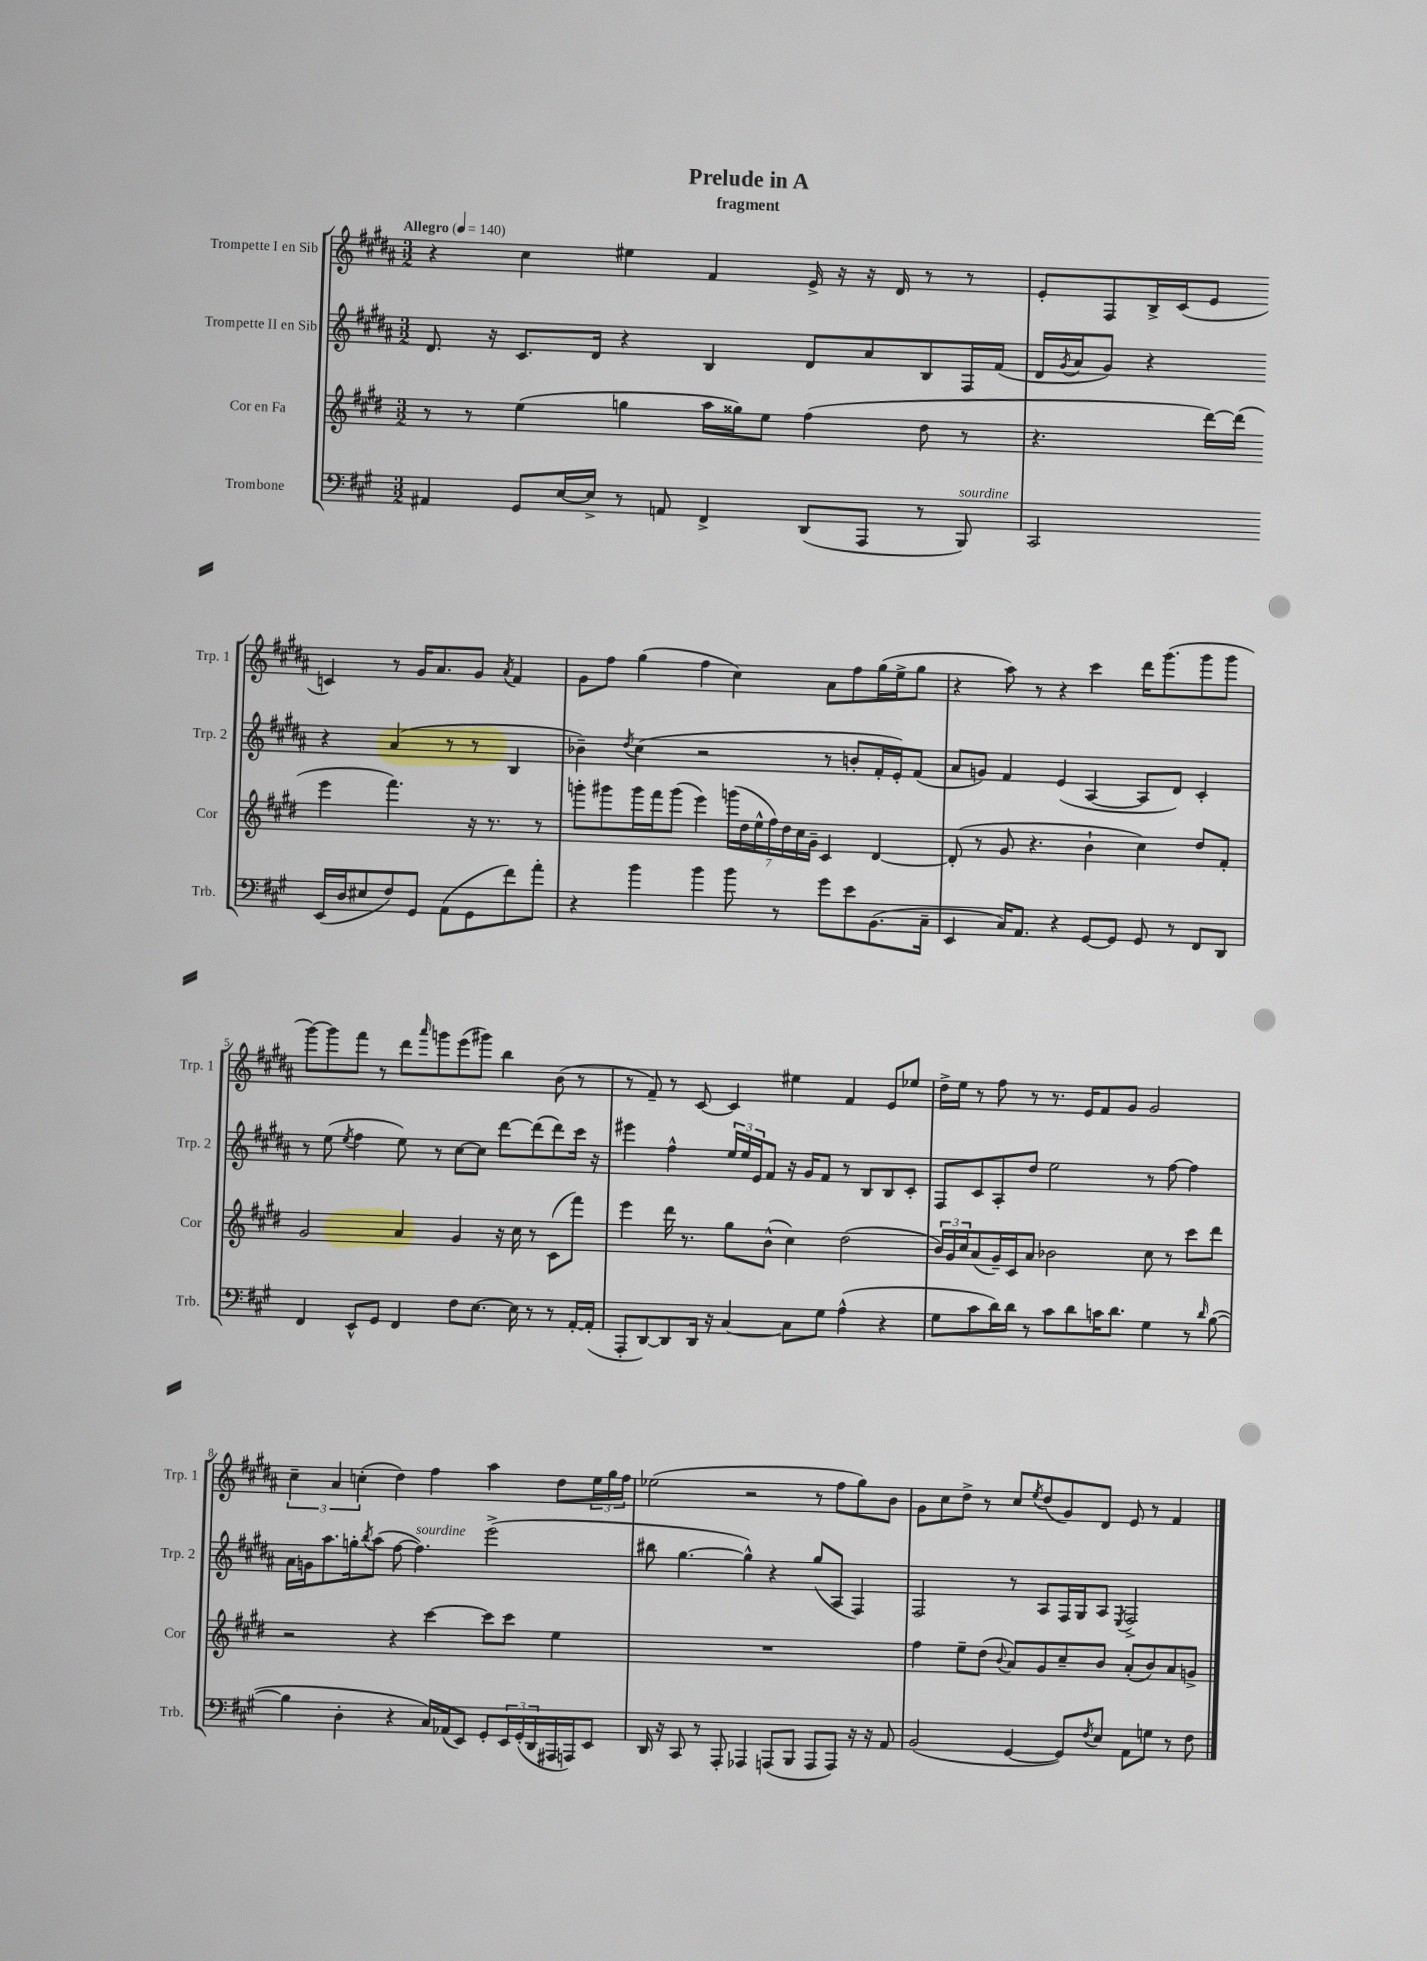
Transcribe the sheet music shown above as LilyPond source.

\header { title = "Prelude in A" subtitle = "fragment" }
<<
\new StaffGroup <<
\new Staff = "s0" \with { instrumentName = "Trompette I en Sib" shortInstrumentName = "Trp. 1" } {
    \clef treble \key b \major \numericTimeSignature \time 3/2 \tempo "Allegro" 4 = 140
    r4 cis''4 eis''4 fis'4 e'16-> r16 r16 dis'16 r8 r8 |
    e'8-. fis8 b16-> cis'16( e'8 c'4) r8 gis'16 ais'8. gis'8 \acciaccatura { ais'8 } fis'4 |
    gis'8 fis''8 gis''4( fis''4 cis''4) ais'8 fis''8 gis''16( e''16-> gis''8 |
    r4 ais''8) r8 r4 cis'''4 dis'''16 gis'''8.( gis'''8 gis'''8 |
    gis'''8~) gis'''8 fis'''8 r8 dis'''8 \grace { ais'''16 } g'''8 e'''8( gis'''8) b''4 b'8( r8 |
    r8 fis'8--) r8 cis'8~ cis'4 eis''4 fis'4 e'8 ees''8 |
    dis''16-> e''16 r8 fis''8 r8 r8. e'16 fis'8 gis'8 gis'2 |
    \tuplet 3/2 { cis''4-- ais'4 c''4-.( } dis''4) fis''4 ais''4 dis''8 \tuplet 3/2 { e''16 gis''16 fis''16 } |
    ees''2( r2 r8 fis''8 gis''8) b'8 |
    gis'8 cis''8 dis''8-> r8 cis''8 \acciaccatura { e''8 } dis''8( gis'8) dis'8 e'8 r8 fis'4 \bar "|." |
}
\new Staff = "s1" \with { instrumentName = "Trompette II en Sib" shortInstrumentName = "Trp. 2" } {
    \clef treble \key b \major \numericTimeSignature \time 3/2
    dis'8. r16 cis'8. dis'16 r4 b4 dis'8 ais'8 b8 fis16 fis'16( |
    dis'16 \acciaccatura { gis'8 } ais'16 gis'8) r4 r4 ais'4( r8 r8 b4 |
    bes'4--) \acciaccatura { dis''8 } cis''4( r2 r8 b'8-. fis'16-. e'16-.) fis'8( |
    ais'8 g'8) fis'4 e'4( ais4~ ais8 dis'8) cis'4-. |
    r8 e''8( \acciaccatura { e''8 } fis''4 e''8) r8 cis''8~ cis''8 dis'''8~ dis'''8( dis'''8) cis'''16 r16 |
    eis'''4 fis''4-^ \tuplet 3/2 { e''16 e''16 e'16 } fis'8 r16 gis'16 fis'8 r8 b8 b8 cis'8-. |
    fis8 cis'8 ais8-. dis''8 e''2 r8 fis''8~ fis''4 |
    ais'16 g'16 ais''8. g''16-. \acciaccatura { b''8 } ais''8( fis''8~ fis''4.^\markup { \italic "sourdine" }) e'''2->( |
    bis''8 gis''4.~ gis''4-^) r4 gis''8( ais8 fis4) |
    fis2 r8 ais8 fis16 gis16 ais8 \acciaccatura { e8 } fis2-> \bar "|." |
}
\new Staff = "s2" \with { instrumentName = "Cor en Fa" shortInstrumentName = "Cor" } {
    \clef treble \key e \major \numericTimeSignature \time 3/2
    r8 r8 e''4( g''4 a''16 gisis''16) e''8 fis''4( dis''8 r8 |
    r4. dis'''16~) dis'''16( e'''4 fis'''4.) r16 r8. r8 |
    g'''8-. gis'''8 gis'''16 fis'''16 gis'''8( e'''4) \tuplet 7/4 { g'''16( dis''16 e''16-^ fis''16) dis''16 cis''16 gis'16-- } cis'4 dis'4~ |
    dis'8-.( r8 gis'8 r4. b'4-! cis''4) dis''8 fis'8-. |
    gis'2 a'4 gis'4 r16 cis''16 r8 cis'8( fis'''8) |
    e'''4 dis'''16 r8. gis''8 b'8-^( cis''4) dis''2( |
    \tuplet 3/2 { b'16) gis'16 cis''16 } a'8( gis'16--) cis'16 a'8 bes'2 cis''8 r8 cis'''8 dis'''8 |
    r2 r4 cis'''4~ cis'''8 cis'''8 e''4 |
    R1. |
    fis''4 e''8-- dis''8( \appoggiatura { b'8 } a'8) gis'8 cis''8-- b'8 a'8-.( b'8) a'8 g'8-> \bar "|." |
}
\new Staff = "s3" \with { instrumentName = "Trombone" shortInstrumentName = "Trb." } {
    \clef bass \key a \major \numericTimeSignature \time 3/2
    ais,4 gis,8 e16~ e16-> r8 a,8 fis,4-> d,8( a,,8 r8 b,,8^\markup { \italic "sourdine" }) |
    cis,2 e,16( d16 eis8 fis8) gis,8 a,8( gis,8 fis'8) a'8-. |
    r4 b'4 b'4 b'8 r8 gis'8 e'8 b,8.( cis16-- |
    e,4 cis16) a,8. r4 gis,8~ gis,8 gis,8 r8 fis,8 d,8 |
    fis,4 e,8-^ gis,8 fis,4 fis8 e8.~ e16 r8 r8 a,16~-. a,16-.( |
    a,,8-. d,8~) d,8 d,16 r16 cis4~ cis8 gis8 a4-^( r4 |
    gis8 cis'8 d'16) d'16 r8 cis'8 d'8 c'16 d'8. gis4 r8 \grace { d'16 } b8~( |
    b4 d4-. r4 cis16) aes,16( e,8) gis,8-. \tuplet 3/2 { e,16 gis,16-.( d,16 } ais,,16 a,,16) e,8 |
    d,16 r16 cis,8 r8 a,,8-. aes,,4 a,,8( b,,8 a,,8 a,,8) r16 r16 a,8 |
    b,2( gis,4~ gis,8) \acciaccatura { fis8 } e8 a,8 g8 r8 fis8 \bar "|." |
}
>>
>>
